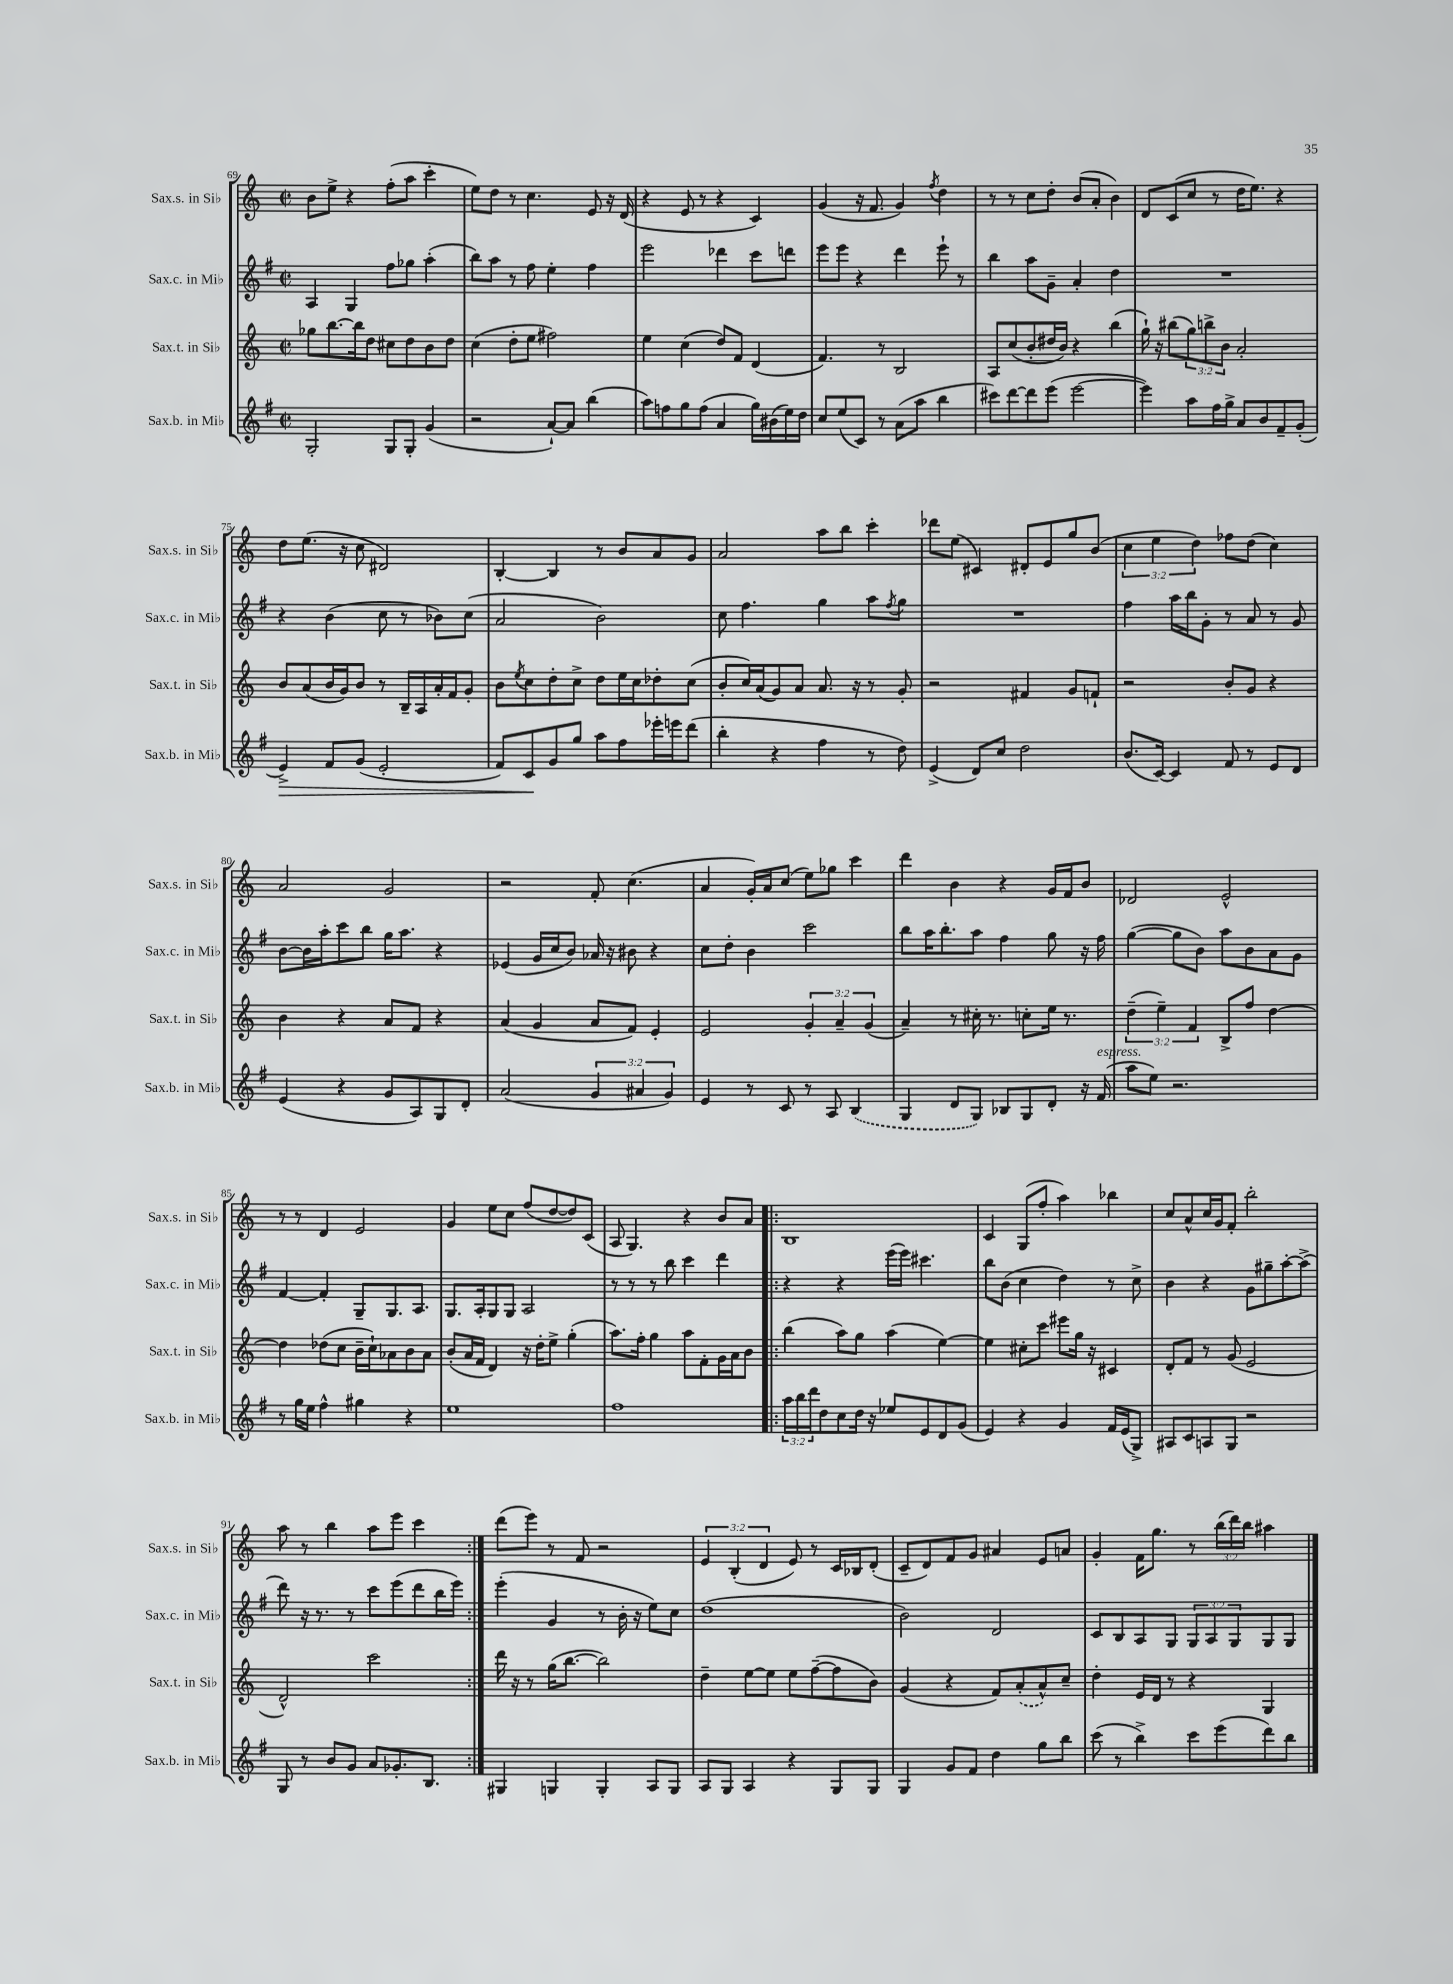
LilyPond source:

<<
\new StaffGroup <<
\new Staff = "s0" \with { instrumentName = "Sax.s. in Sib" shortInstrumentName = "Sax.s. in Sib" } {
    \clef treble \key c \major \defaultTimeSignature \time 2/2 \override Staff.TupletNumber.text = #tuplet-number::calc-fraction-text
    b'8 e''8-> r4 f''8-.( a''8 c'''4-. |
    e''8) d''8 r8 c''4. e'8 r16 d'16( |
    r4 e'8 r8 r4 c'4) |
    g'4( r16 f'8. g'4) \acciaccatura { f''8 } d''4 |
    r8 r8 c''8 d''8-. b'8( a'8-. b'4) |
    d'8 c'8( c''8 r8 d''16 e''8.) r4 |
    d''8 e''8.( r16 c''8 dis'2) |
    b4~-. b4 r8 b'8 a'8 g'8 |
    a'2 a''8 b''8 c'''4-. |
    des'''8 e''8( cis'4) dis'8-. e'8 g''8 b'8( |
    \tuplet 3/2 { c''4 e''4 d''4) } fes''8 d''8( c''4) |
    a'2 g'2 |
    r2 f'8-. c''4.( |
    a'4 g'16-.) a'16 c''8( e''8) ges''8 c'''4 |
    d'''4 b'4 r4 g'16 f'16 b'8 |
    des'2 e'2-^ |
    r8 r8 d'4 e'2 |
    g'4 e''8 c''8 f''8( d''8~ d''8) c'8( |
    a8 g4.) r4 b'8 a'8 |
    \repeat volta 2 { b1 |
    c'4 g8( f''8-. a''4) bes''4 |
    c''8 a'8-^ c''16 g'16 f'8-. b''2-. |
    a''8 r8 b''4 a''8 e'''8 c'''4 | }
    d'''8( e'''8) r8 f'8 r2 |
    \tuplet 3/2 { e'4 b4-.( d'4 } e'8) r8 c'16 bes16 d'8-.( |
    c'8-- d'8) f'8 g'8 ais'4 e'8 a'8 |
    g'4-. f'16 g''8. r8 \tuplet 3/2 { b''16( d'''16) b''16 } ais''4 \bar "|." |
}
\new Staff = "s1" \with { instrumentName = "Sax.c. in Mib" shortInstrumentName = "Sax.c. in Mib" } {
    \clef treble \key g \major \defaultTimeSignature \time 2/2 \override Staff.TupletNumber.text = #tuplet-number::calc-fraction-text
    a4 g4 fis''8 ges''8 a''4-.( |
    b''8) a''8 r8 fis''8 e''4-. fis''4 |
    e'''2 des'''4 c'''8 d'''8 |
    e'''8 e'''8 r4 d'''4 e'''8-! r8 |
    b''4 a''8 g'8-- a'4-. d''4 |
    R1 |
    r4 b'4( c''8 r8 bes'8) c''8( |
    a'2 b'2) |
    c''8 fis''4. g''4 a''8 \acciaccatura { fis''8 } g''8 |
    R1 |
    fis''4 a''16 b''16 g'8-. r8 a'8 r8 g'8 |
    b'8~ b'16 a''16-. c'''8 b''8 g''16 a''8. r4 |
    ees'4( g'16 c''16 b'8) aes'16 r16 bis'8 r4 |
    c''8 d''8-. b'4 c'''2 |
    b''8 a''16 b''8.-. a''8 fis''4 g''8 r16 fis''16 |
    g''4~( g''8 b'8) a''8 b'8 a'8 g'8 |
    fis'4~ fis'4-. g8-- g8. a8. |
    g8. a16-. g8 g8 a2 |
    r8 r8 r8 b''8 c'''4 d'''4 |
    \repeat volta 2 { r4 r4 e'''16( e'''16) cis'''4. |
    b''8 b'8( c''4 d''4) r8 c''8-> |
    b'4 r4 g'8 gis''8-- a''8~-. a''8->( |
    d'''8) r16 r8. r8 c'''8 e'''8( d'''8 b''16 e'''16) | }
    e'''4-.( g'4 r8 b'16-. r16 e''8) c''8 |
    d''1( |
    b'2) d'2 |
    c'8 b8 a8 g8 \tuplet 3/2 { g8 a8 g8 } g8 g8 \bar "|." |
}
\new Staff = "s2" \with { instrumentName = "Sax.t. in Sib" shortInstrumentName = "Sax.t. in Sib" } {
    \clef treble \key c \major \defaultTimeSignature \time 2/2 \override Staff.TupletNumber.text = #tuplet-number::calc-fraction-text
    ges''8 b''8.~ b''16 d''8 cis''8 d''8 b'8 d''8 |
    c''4( d''8-. e''8 fis''2) |
    e''4 c''4( d''8) f'8 d'4( |
    f'4.) r8 b2 |
    a8 c''8( b'8-. dis''16 b'16) r4 b''4( |
    g''16-!) r16 bis''8( \tuplet 3/2 { g''8) b''8-> b'8 } a'2-. |
    b'8 a'8( b'16 g'16) b'8 r8 b16-- a16 a'16-. f'16 g'8-. |
    b'8 \acciaccatura { e''8 } c''8 d''8-. c''8-> d''8 e''16 c''16 des''8-. c''8( |
    b'8-. c''16) a'16( g'8) a'8 a'8. r16 r8 g'8-. |
    r2 fis'4 g'8 f'8-! |
    r2 b'8-. g'8 r4 |
    b'4 r4 a'8 f'8 r4 |
    a'4( g'4 a'8 f'8) e'4-. |
    e'2 \tuplet 3/2 { g'4-. a'4-- g'4( } |
    a'4--) r8 cis''16-. r8. c''8-. e''16 r8. |
    \tuplet 3/2 { d''4--( e''4--) f'4 } b8-> f''8 d''4~ |
    d''4 des''8( c''8 b'16-- c''16-!) aes'8 b'8 aes'8 |
    b'8-.( a'16 f'16 d'4) r16 d''16-. e''8-> g''4-.( |
    a''8.) f''16-. g''4 a''8 f'8-. g'16 a'16 b'8 |
    \repeat volta 2 { b''4( a''8) g''8 a''4( e''4~) |
    e''4 cis''8-. c'''8 eis'''8 g''16 r16 cis'4 |
    d'8-. f'8 r8 g'8( e'2 |
    d'2-^) c'''2 | }
    d'''16 r16 r8 g''16( b''8.~ b''2) |
    d''4-- e''8~ e''8 e''8 f''8~--( f''8 b'8) |
    g'4( r4 f'8) \once \slurDashed a'8-.( a'8-^) c''8-- |
    d''4-. e'16 d'16 r8 r4 g4 \bar "|." |
}
\new Staff = "s3" \with { instrumentName = "Sax.b. in Mib" shortInstrumentName = "Sax.b. in Mib" } {
    \clef treble \key g \major \defaultTimeSignature \time 2/2 \override Staff.TupletNumber.text = #tuplet-number::calc-fraction-text
    g2-. g8 g8-. g'4( |
    r2 a'8~-!) a'8 b''4( |
    a''8) f''8 g''8 f''8( a'4 g''16) bis'16( e''16) d''16 |
    c''8 e''8( c'8) r8 a'8( a''8 b''4 |
    cis'''8) d'''8~ d'''8 e'''8( e'''2~ |
    e'''4) a''8 fis''16 g''16-> a'8 b'8 fis'8-- g'8-.( |
    e'4->\>) fis'8 g'8( e'2-. |
    fis'8) c'8\! g'8 g''8 a''8 fis''8 ees'''16-. e'''16 d'''8( |
    b''4-. r4 fis''4 r8 d''8) |
    e'4->( d'8) c''8 d''2 |
    b'8.( c'16~) c'4 fis'8 r8 e'8 d'8 |
    e'4( r4 g'8 a8) g8 d'8-. |
    a'2( \tuplet 3/2 { g'4 ais'4 g'4) } |
    e'4 r8 c'8 r8 a8 \once \slurDashed b4( |
    g4 d'8 g8) bes8 g8 d'8-. r16 fis'16^\markup { \italic "espress." }( |
    a''8 e''8) r2. |
    r8 g''16 e''16 fis''4-^ gis''4 r4 |
    e''1 |
    fis''1 |
    \repeat volta 2 { \tuplet 3/2 { a''16 b''16 d'''16 } d''8 c''8 d''16 r16 ees''8 e'8 d'8 g'8( |
    e'4) r4 g'4 fis'16 e'16( g8->) |
    ais8 c'8 a8 g8 r2 |
    g8 r8 b'8 g'8 a'8 ges'8.-. b8. | }
    gis4 g4 g4-. a8 g8 |
    a8 g8 a4 r4 g8 g8 |
    g4 g'8 fis'8 d''4 g''8 b''8 |
    c'''8( r8 b''4->) c'''8 e'''8( d'''8) b''8 \bar "|." |
}
>>
>>
\layout { \context { \Score currentBarNumber = #69 } }
